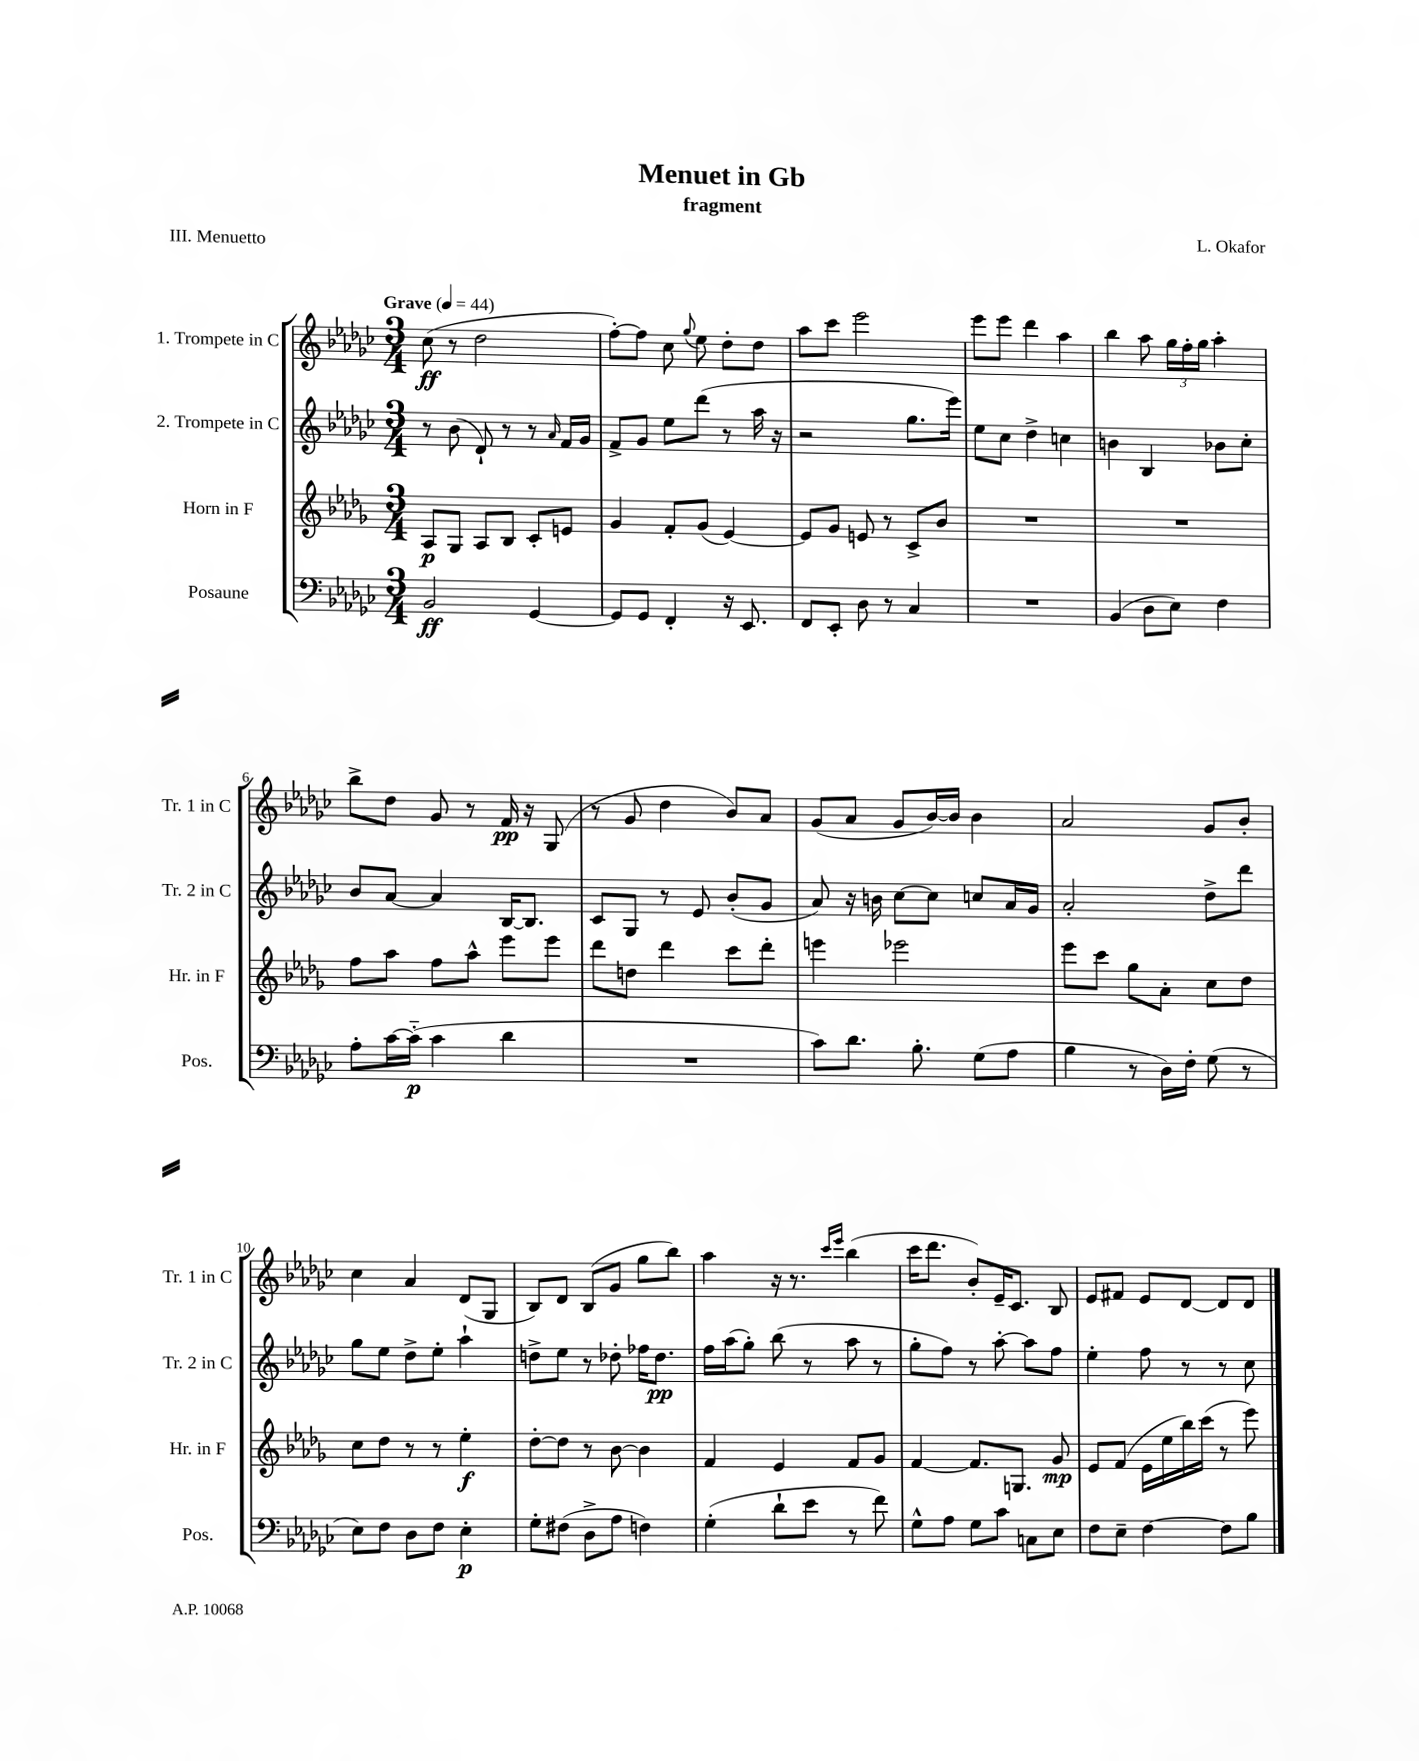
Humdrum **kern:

**kern	**kern	**kern	**kern
*staff4	*staff3	*staff2	*staff1
*clefF4	*clefG2	*clefG2	*clefG2
*k[b-e-a-d-g-c-]	*k[b-e-a-d-g-]	*k[b-e-a-d-g-c-]	*k[b-e-a-d-g-c-]
*M3/4	*M3/4	*M3/4	*M3/4
*MM44	*MM44	*MM44	*MM44
2BB-	8A-	8r	(8cc-
.	8G-	(8b-	8r
.	8A-	8d-`)	2dd-
.	8B-	8r	.
[4GG-	8c'	8r	.
.	.	16qqa-	.
.	8e	16f	.
.	.	16g-	.
=	=	=	=
8GG-]	4g-	8f^	[8ff')
8GG-	.	8g-	8ff]
4FF'	8f'	8ee-	8cc-
.	.	.	8qqgg-
.	(8g-	(8ddd-	8ee-
16r	[4e-)	8r	8dd-'
8.EE-	.	.	.
.	.	16aa-	8dd-
.	.	16r	.
=	=	=	=
8FF	8e-]	2r	8aa-
8EE-'	8g-	.	8ccc-
8D-	8e	.	2eee-
8r	8r	.	.
4C-	8c^	8.gg-	.
.	8b-	.	.
.	.	16eee-)	.
=	=	=	=
2.r	2.r	8ee-	8eee-
.	.	8cc-	8eee-
.	.	4dd-^	4ddd-
.	.	4cc	4aa-
=	=	=	=
(4BB-	2.r	4b	4bb-
8D-	.	4B-	8aa-
8E-)	.	.	24gg-
.	.	.	24ff'
.	.	.	24gg-
4F	.	8b-	4aa-'
.	.	8cc-'	.
=	=	=	=
8A-'	8ff	8b-	8bb-^
[16c-	8aa-	[8a-	8dd-
(16c-'~]	.	.	.
4c-	8ff	4a-]	8g-
.	8aa-^^	.	8r
4d-	8eee-	[16B-	16f
.	.	8.B-]	16r
.	8eee-	.	(8G-
=	=	=	=
2.r	8ddd-	8c-	8r
.	8dd	8G-	8g-
.	4ddd-	8r	4dd-
.	.	8e-	.
.	8ccc	(8b-'	8b-)
.	8ddd-'	8g-	8a-
=	=	=	=
8c-)	4eee	8a-)	(8g-
8.d-	.	16r	8a-
.	.	16b	.
.	2eee-	[8cc-	8g-
8.B-'	.	.	.
.	.	8cc-]	[16b-)
.	.	.	16b-]
(8G-	.	8cc	4b-
8A-	.	16a-	.
.	.	16g-	.
=	=	=	=
4B-	8eee-	2a-'	2a-
.	8ccc	.	.
8r	8gg-	.	.
16D-)	8a-'	.	.
16F'	.	.	.
(8G-	8cc	8dd-^	8g-
8r	8dd-	8ddd-	8b-'
=	=	=	=
8E-)	8cc	8gg-	4cc-
8F	8dd-	8ee-	.
8D-	8r	8dd-^	4a-
8F	8r	8ee-'	.
4E-'	4ee-'	4aa-`	(8d-
.	.	.	8G-
=	=	=	=
8G-'	[8dd-'	8dd^	8B-)
(8F#	8dd-]	8ee-	8d-
8D-^	8r	8r	(8B-
8A-	[8b-	8dd-'	8g-
4F)	4b-]	16ff-	8gg-
.	.	8.dd-	.
.	.	.	8bb-)
=	=	=	=
(4G-'	4f	16ff	4aa-
.	.	(16aa-	.
.	.	8gg-')	.
8d-`	4e-	(8bb-	16r
.	.	.	8.r
8e-	.	8r	.
.	.	.	16qqccc-
.	.	.	16qqeee-
8r	8f	8aa-	(4bb-
8f)	8g-	8r	.
=	=	=	=
8G-^^	[4f	8gg-'	16ccc-
.	.	.	8.ddd-
8A-	.	8ff)	.
8G-	8.f]	8r	8b-')
8c-	.	[8aa-'	16e-~
.	8.G	.	8.c-
8C	.	8aa-]	.
8E-	8g-	8ff	8B-
=	=	=	=
8F	8e-	4ee-'	8e-
8E-~	(8f	.	8f#
[4F	16e-	8ff	8e-
.	16ee-	.	.
.	16bb-)	8r	[8d-
.	(16ccc	.	.
8F]	8r	8r	8d-]
8B-	8eee-)	8cc-	8d-
==	==	==	==
*-	*-	*-	*-
